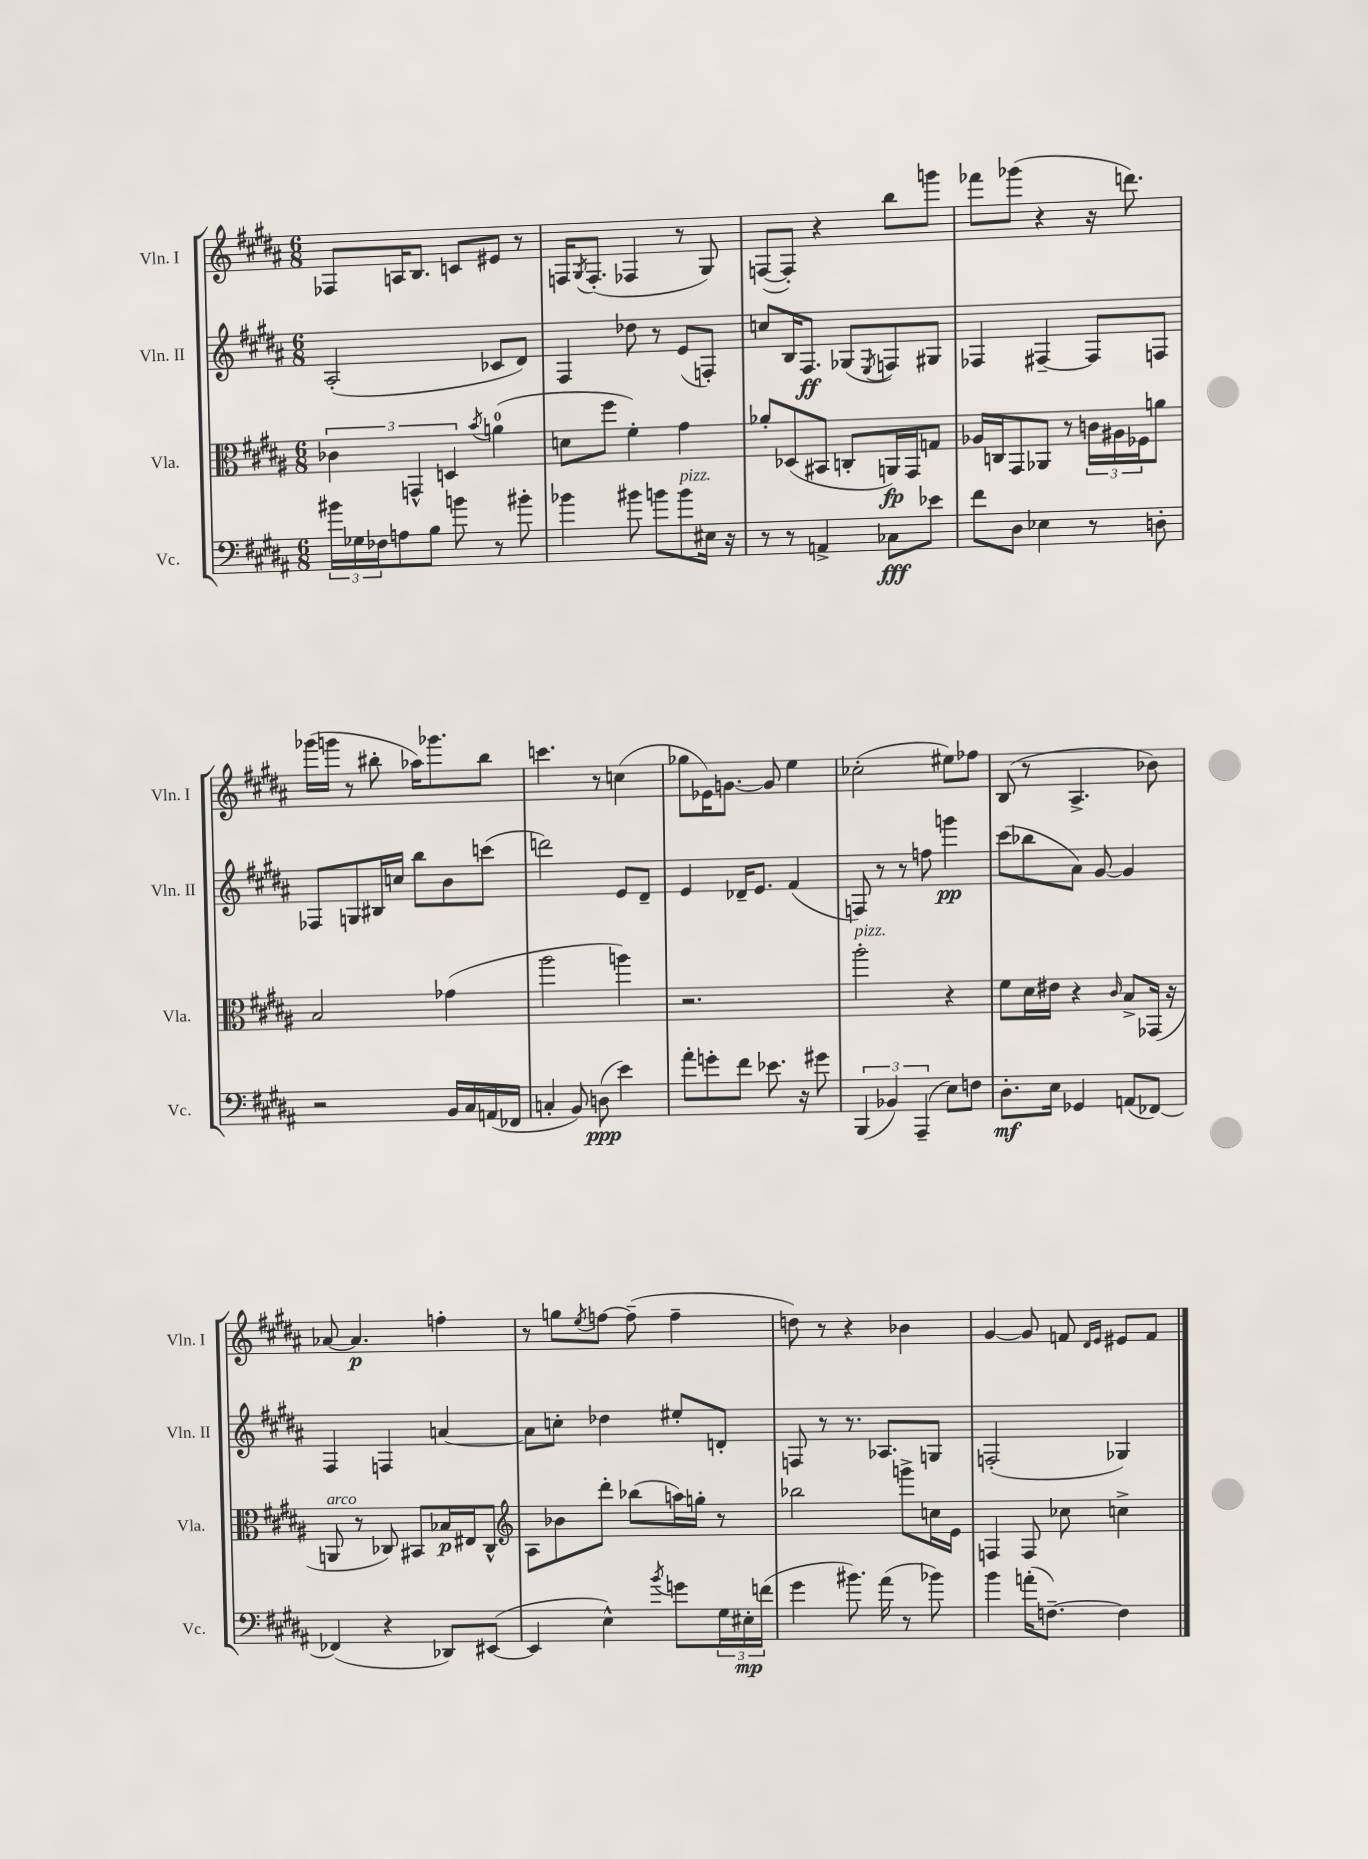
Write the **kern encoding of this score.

**kern	**dynam	**kern	**dynam	**kern	**dynam	**kern	**dynam
*part4	*part4	*part3	*part3	*part2	*part2	*part1	*part1
*staff4	*staff4	*staff3	*staff3	*staff2	*staff2	*staff1	*staff1
*I"Vc.	*	*I"Vla.	*	*I"Vln. II	*	*I"Vln. I	*
*I'Vc.	*	*I'Vla.	*	*I'Vln. II	*	*I'Vln. I	*
*clefF4	*	*clefC3	*	*clefG2	*	*clefG2	*
*k[f#c#g#d#a#]	*	*k[f#c#g#d#a#]	*	*k[f#c#g#d#a#]	*	*k[f#c#g#d#a#]	*
*M6/8	*	*M6/8	*	*M6/8	*	*M6/8	*
=22	=22	=22	=22	=22	=22	=22	=22
24b#X\LL	.	6c-X\	.	(2A#'/	.	8F-X/L	.
24G-X\	.	.	.	.	.	.	.
24F-X\J	.	.	.	.	.	.	.
8An\	.	.	.	.	.	16An/K	.
.	.	6GGn^^/	.	.	.	.	.
.	.	.	.	.	.	8.B/J	.
8B\J	.	.	.	.	.	.	.
.	.	6Dn/	.	.	.	.	.
8bn\	.	.	.	.	.	8cn/L	.
.	.	8qb/	.	.	.	.	.
8r	.	(4an\	.	8c-X/L	.	8e#X/J	.
8b#X'\	.	.	.	8d#/J)	.	8r	.
=23	=23	=23	=23	=23	=23	=23	=23
4b-X\	.	8dn\L	.	4F#/	.	16Fn/KL	.
.	.	.	.	.	.	8qG#/	.
.	.	.	.	.	.	(8.F'/J	.
.	.	8ff#\J	.	.	.	.	.
8b#X\	.	4f#'\)	.	8dd-X\	.	4F-X/	.
8bn\L	.	.	.	8r	.	.	.
!LO:TX:a:i:t=pizz.	!	!	!	!	!	!	!
8b\	.	4g#\	.	(8e/L	.	8r	.
16E#X\Jk	.	.	.	8Fn'/J)	.	8G#/)	.
16r	.	.	.	.	.	.	.
=24	=24	=24	=24	=24	=24	=24	=24
8r	.	8a-X'/L	.	8ccn/L	.	([8Fn/L	.
8r	.	(8D-X/	.	16B/K	.	8F'/J])	.
.	.	.	.	8.F#/J	ff	.	.
4AAn^/	.	8BB#X/J	.	.	.	4r	.
.	.	8Cn'/L	.	(8G-X/L	.	.	.
.	.	.	.	8qE/	.	.	.
8C-X\L	fff	16AAn/L)	fp	8Fn/)	.	8bb\L	.
.	.	16GG#/J	.	.	.	.	.
8e-X\J	.	8Gn/J	.	8G#X/J	.	8gggn\J	.
=25	=25	=25	=25	=25	=25	=25	=25
8f#\L	.	16A-X/LL	.	4F-X/	.	8fff-X\L	.
.	.	16Cn/J	.	.	.	.	.
8D#\J	.	8GG#/	.	.	.	(8ggg-X\J	.
4E-X\	.	8AA-X/J	.	[4F#X~/	.	4r	.
.	.	8r	.	.	.	.	.
8r	.	24cn\LL	.	8F#/L]	.	16r	.
.	.	24A#X\	.	.	.	.	.
.	.	.	.	.	.	8.dddn\)	.
.	.	24F-X\J	.	.	.	.	.
8Dn'\	.	8an\J	.	8Fn/J	.	.	.
!!LO:LB:g=z
=26	=26	=26	=26	=26	=26	=26	=26
2r	.	2B/	.	8F-X/L	.	(16ggg-X\LL	.
.	.	.	.	.	.	16gggn\JJ	.
.	.	.	.	8Gn/	.	8r	.
.	.	.	.	16B#X/L	.	8bb#X'\	.
.	.	.	.	16ccn/JJ	.	.	.
.	.	.	.	8bb\L	.	16aa-X\KL)	.
.	.	.	.	.	.	8.ggg-X\	.
16BB/LL	.	(4g-X\	.	8b\	.	.	.
16C#/	.	.	.	.	.	.	.
(16AAn/	.	.	.	(8cccn\J	.	8bb#\J	.
16FF-X/JJ	.	.	.	.	.	.	.
=27	=27	=27	=27	=27	=27	=27	=27
4Cn'/	.	2aa#\	.	2dddn\)	.	4.cccn\	.
8BB/)	.	.	.	.	.	.	.
(8Dn\	ppp	.	.	.	.	8r	.
4e\)	.	4aan\)	.	8e/L	.	(4ccn\	.
.	.	.	.	8d#~/J	.	.	.
=28	=28	=28	=28	=28	=28	=28	=28
8a#'\L	.	2.r	.	4e/	.	8gg-X\L	.
8gn'\	.	.	.	.	.	16e-X\K)	.
.	.	.	.	.	.	[8.gn\J	.
8f#\J	.	.	.	16d-X~/KL	.	.	.
.	.	.	.	8.e/J	.	.	.
8.e-X\	.	.	.	.	.	8g/]	.
.	.	.	.	(4f#/	.	4ee\	.
16r	.	.	.	.	.	.	.
8g#X\	.	.	.	.	.	.	.
=29	=29	=29	=29	=29	=29	=29	=29
!	!	!LO:TX:a:i:t=pizz.	!	!	!	!	!
(6BBB/	.	2aa#'\	.	8Fn/)	.	(2cc-X'\	.
.	.	.	.	8r	.	.	.
6BB-X/)	.	.	.	.	.	.	.
.	.	.	.	8r	.	.	.
(6AAA#~/	.	.	.	.	.	.	.
.	.	.	.	8ffn\	.	.	.
8E\L)	.	4r	.	4gggn\	pp	8ee#X\L)	.
8Fn\J	.	.	.	.	.	8ff-X\J	.
=30	=30	=30	=30	=30	=30	=30	=30
8.D#'\L	mf	8f#\L	.	(8ccc#\L	.	(8B/	.
.	.	16d#\L	.	8bb-X\	.	8r	.
16E\Jk	.	16e#X\JJ	.	.	.	.	.
4GG-X/	.	4r	.	8a#\J)	.	4.A#^/	.
.	.	.	.	[8g#/	.	.	.
.	.	16qqc#/	.	.	.	.	.
(8AAn/L	.	8B^/L	.	4g#/]	.	.	.
[8FF-X/J)	.	(16GG-X/Jk	.	.	.	8b-X\)	.
.	.	16r	.	.	.	.	.
!!LO:LB:g=z
=31	=31	=31	=31	=31	=31	=31	=31
!	!	!LO:TX:a:i:t=arco	!	!	!	!	!
(4FF-X/]	.	8AAn/	.	4F#/	.	[8a-X/	.
.	.	8r	.	.	.	4.a-/]	p
4r	.	8C-X/)	.	4Fn/	.	.	.
.	.	8BB#X/L	.	.	.	.	.
8DD-X/L)	.	16B-X/L	p	[4an/	.	4ffn'\	.
.	.	16E#X/J	.	.	.	.	.
([8EE#X/J	.	8C-^^/J	.	.	.	.	.
=32	=32	=32	=32	=32	=32	=32	=32
*	*	*clefG2	*	*	*	*	*
4EE#/]	.	8A#\L	.	8a\L]	.	8r	.
.	.	8b-X\	.	8ccn'\J	.	8ggn\L	.
.	.	.	.	.	.	8qee/	.
4E^^\)	.	8ddd#'\J	.	4dd-X\	.	[8ffn\J	.
.	.	(8bb-X\L	.	.	.	(8ff~\]	.
8qb/	.	.	.	.	.	.	.
8gn\L	.	16aan\L)	.	8ee#X'/L	.	4ff~\	.
.	.	16ggn'\JJ	.	.	.	.	.
24G#\L	.	8r	.	8dn'/J	.	.	.
24E#X'\	mp	.	.	.	.	.	.
(24fn\JJ	.	.	.	.	.	.	.
=33	=33	=33	=33	=33	=33	=33	=33
4g#\	.	2bb-X\	.	8Fn/	.	8ddn\)	.
.	.	.	.	8r	.	8r	.
8.b#X\)	.	.	.	8.r	.	4r	.
(16a#\	.	.	.	8.A-X/L	.	.	.
8r	.	8gggn^\L	.	.	.	4b-X\	.
8b-X\)	.	16ccn\L	.	8Gn/J	.	.	.
.	.	16e\JJ	.	.	.	.	.
=34	=34	=34	=34	=34	=34	=34	=34
4b\	.	4Fn/	.	(2Fn'/	.	[4g#/	.
(16an'\KL	.	8F/	.	.	.	8g#/]	.
[8.Fn~\J)	.	.	.	.	.	.	.
.	.	8cc-X\	.	.	.	8fn/	.
.	.	.	.	.	.	16qqd#/LL	.
.	.	.	.	.	.	16qqe/JJ	.
4F\]	.	4ccn^\	.	4G-X/)	.	8e#X/L	.
.	.	.	.	.	.	8f/J	.
==	==	==	==	==	==	==	==
*-	*-	*-	*-	*-	*-	*-	*-
